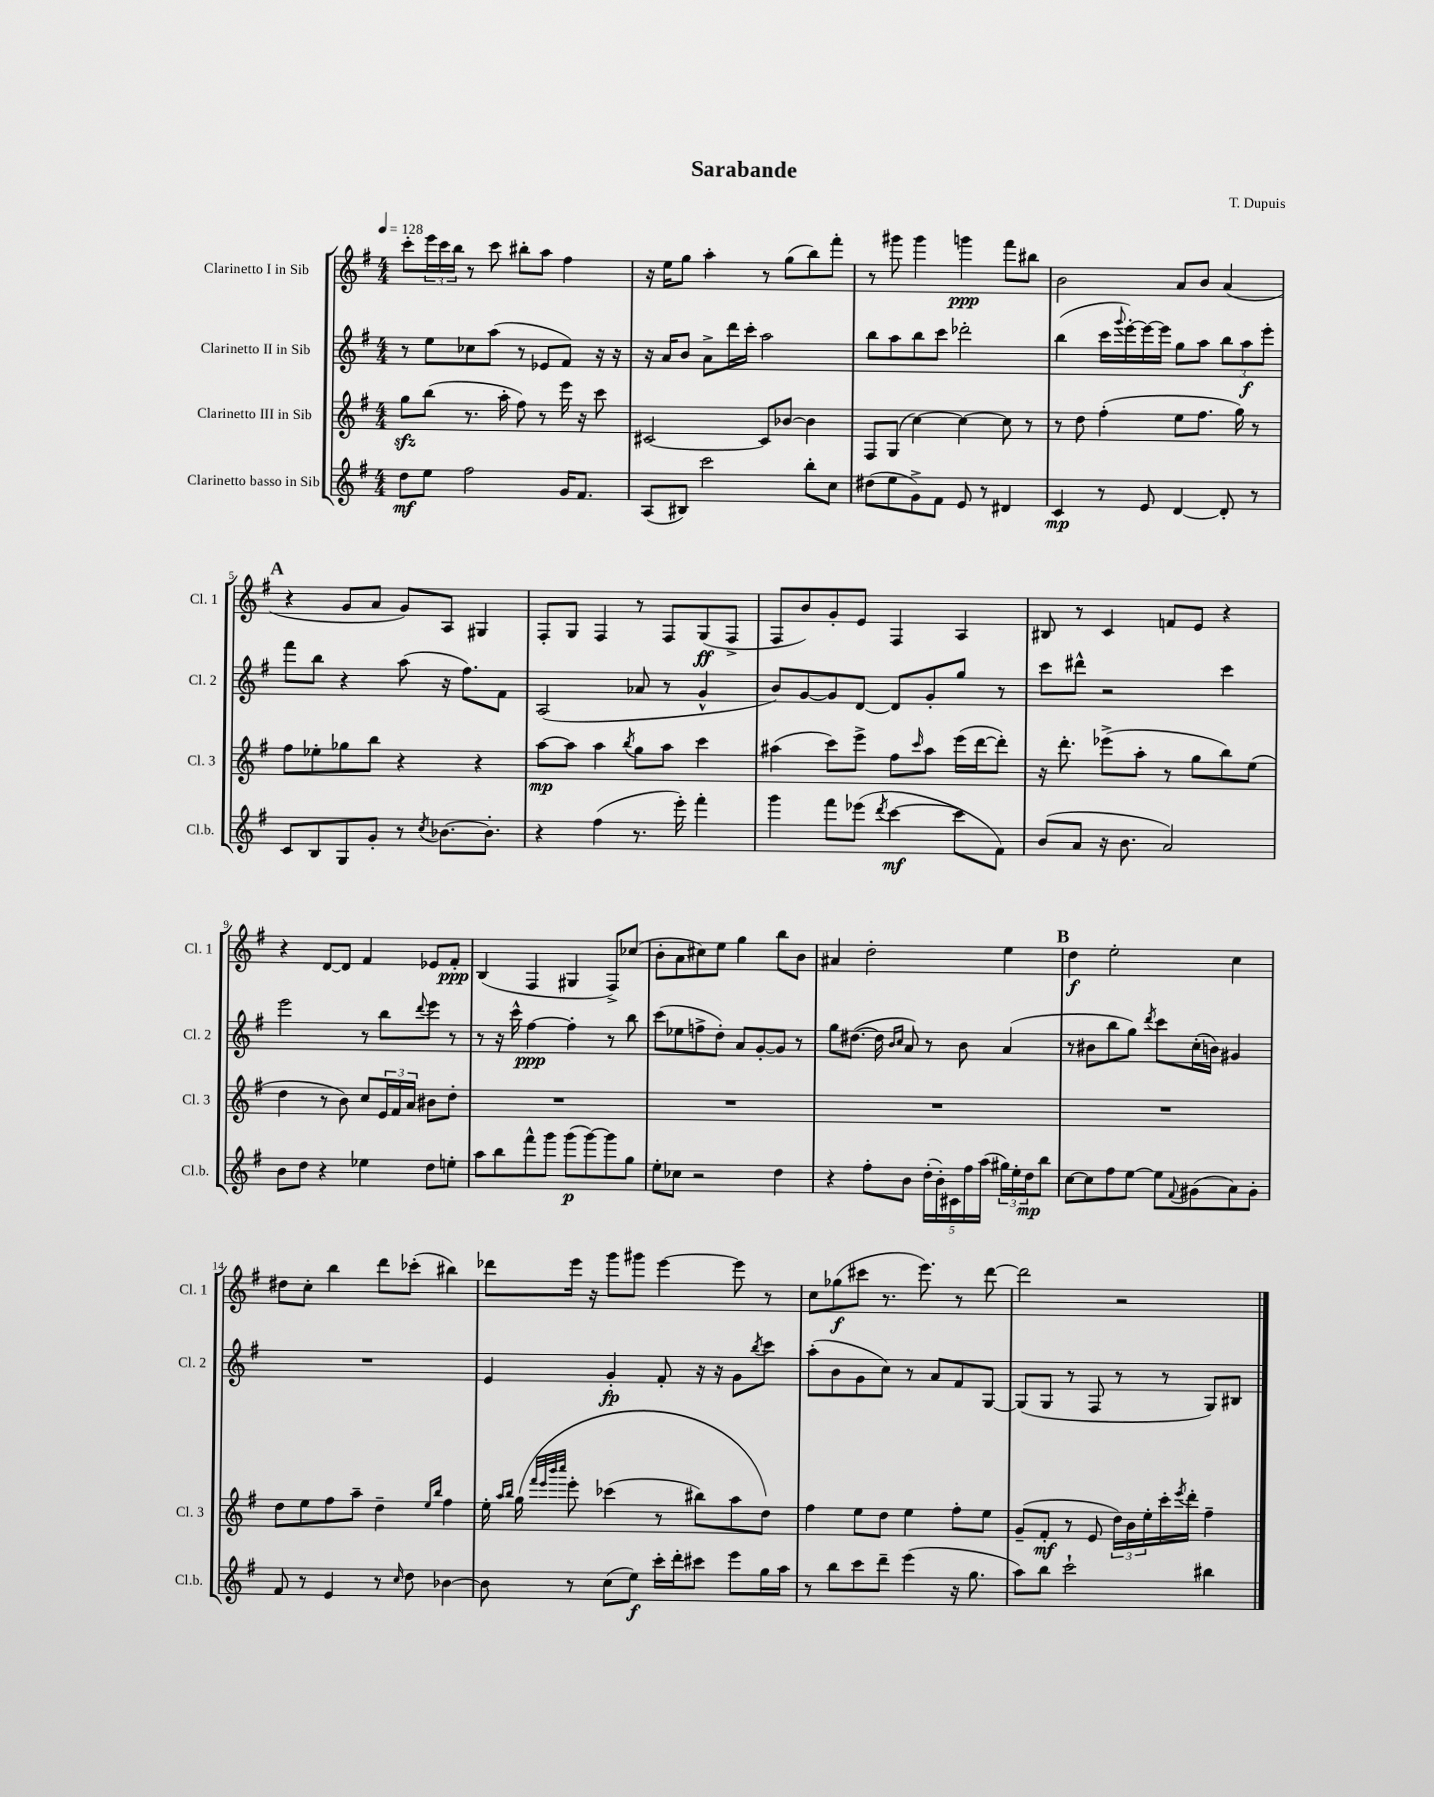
\header { title = "Sarabande" composer = "T. Dupuis" }
<<
\new StaffGroup <<
\new Staff = "s0" \with { instrumentName = "Clarinetto I in Sib" shortInstrumentName = "Cl. 1" } {
    \clef treble \key g \major \numericTimeSignature \time 4/4 \tempo 4 = 128
    c'''8-. \tuplet 3/2 { e'''16 c'''16 b''16 } r8 c'''8 bis''8-. a''8 fis''4 |
    r16 e''16 g''8 a''4-. r8 g''8( b''8) fis'''8-. |
    r8 gis'''8 gis'''4 g'''4\ppp fis'''8 bis''8 |
    b'2 a'8 b'8 a'4( |
    \mark \markup { \bold "A" } r4 g'8 a'8 g'8) a8 gis4 |
    fis8-. g8 fis4 r8 fis8 g8\ff( fis8-> |
    fis8 b'8) g'8-. e'8 fis4 a4 |
    bis8 r8 c'4 f'8 e'8 r4 |
    r4 d'8~ d'8 fis'4 ees'8 fis'8-.\ppp |
    b4( fis4 gis4 fis8->) ces''8( |
    b'8-. a'8 cis''8) e''8 g''4 b''8 b'8 |
    ais'4 d''2-. e''4 |
    \mark \markup { \bold "B" } d''4\f e''2-. c''4 |
    dis''8 c''8-. b''4 d'''8 ces'''8-.( bis''4) |
    des'''8 e'''16 r16 g'''8 gis'''8 e'''4~ e'''8 r8 |
    c''8 ges''8\f( cis'''8 r8. e'''8.) r8 d'''8~ |
    d'''2 r2 \bar "|." |
}
\new Staff = "s1" \with { instrumentName = "Clarinetto II in Sib" shortInstrumentName = "Cl. 2" } {
    \clef treble \key g \major \numericTimeSignature \time 4/4
    r8 e''8 ces''8 a''8( r8 ees'8 fis'8) r16 r16 |
    r16 a'16 b'8 a'8-> d'''16 c'''16-. a''2 |
    b''8 a''8 b''8 c'''8 des'''2-. |
    b''4( c'''16 \appoggiatura { g'''8 } e'''16~-.) e'''16~ e'''16 g''8 a''8 \tuplet 3/2 { b''8 a''8\f e'''8-. } |
    \mark \markup { \bold "A" } fis'''8 b''8 r4 a''8( r16 fis''8.) fis'8 |
    a2( aes'8 r8 g'4-^ |
    b'8) g'8~ g'8 d'8~ d'8 g'8-. g''8 r8 |
    c'''8 dis'''8-^ r2 c'''4 |
    e'''2 r8 b''8 \appoggiatura { d'''8 } e'''8 r8 |
    r8 r16 c'''16-^ fis''4~\ppp fis''4-. r8 b''8 |
    c'''8( ees''8 f''8-> d''8-.) a'8 g'8~-. g'8 r8 |
    g''8 dis''8.~( dis''16 \grace { b'16 c''16 } a'8) r8 b'8 a'4( |
    \mark \markup { \bold "B" } r8 bis'8 b''8 g''8) \acciaccatura { d'''8 } c'''8 c''16-.( b'16) gis'4 |
    R1 |
    e'4 g'4-.\fp fis'8-. r16 r16 g'8 \acciaccatura { b''8 } c'''8 |
    a''8-.( b'8 g'8 c''8) r8 a'8 fis'8 g8~ |
    g8( g8 r8 fis8 r8 r8 g8) bis8 \bar "|." |
}
\new Staff = "s2" \with { instrumentName = "Clarinetto III in Sib" shortInstrumentName = "Cl. 3" } {
    \clef treble \key g \major \numericTimeSignature \time 4/4
    g''8\sfz b''8( r8. a''16-. fis''8) r8 e'''16 r16 c'''8 |
    cis'2~ cis'8 bes'8~ bes'4 |
    fis8 g8( c''4~) c''4~ c''8 r8 |
    r8 d''8 fis''4-.( e''8 fis''8. g''16) r8 |
    \mark \markup { \bold "A" } fis''8 ees''8-. ges''8 b''8 r4 r4 |
    a''8~\mp a''8 a''4 \acciaccatura { b''8 } g''8 a''8 c'''4 |
    ais''4( c'''8) e'''8-> fis''8 \grace { c'''16 } ais''8 e'''16( d'''16~ d'''8-.) |
    r16 d'''8.-. ees'''8->( a''8-. r8 g''8 b''8) e''8( |
    d''4 r8 b'8) c''8 \tuplet 3/2 { e'16 fis'16 a'16 } bis'8 d''8-. |
    R1 |
    R1 |
    R1 |
    \mark \markup { \bold "B" } R1 |
    d''8 e''8 fis''8 a''8-- d''4-- \grace { e''16 b''16 } fis''4 |
    e''16-. \grace { a''16 b''16 } g''16\( \grace { fis'''32 e'''32 b'''32 c''''32 } e'''8-. ces'''4( r8 bis''8) a''8 d''8\) |
    fis''4 e''8 d''8 e''4 fis''8-. e''8 |
    g'8--( fis'8-.\mf r8 e'8 \tuplet 3/2 { d''16) b'16 e''16-. } c'''16-. \acciaccatura { e'''8 } d'''16-. fis''4-- \bar "|." |
}
\new Staff = "s3" \with { instrumentName = "Clarinetto basso in Sib" shortInstrumentName = "Cl.b." } {
    \clef treble \key g \major \numericTimeSignature \time 4/4
    d''8\mf e''8 fis''2 g'16 fis'8. |
    a8( bis8) c'''2 b''8-. c''8 |
    dis''8( e''8 g'8->) fis'8 e'8 r8 dis'4 |
    c'4\mp r8 e'8 d'4~ d'8-. r8 |
    \mark \markup { \bold "A" } c'8 b8 g8 g'8-. r8 \acciaccatura { c''8 } bes'8.~ bes'8.-. |
    r4 fis''4( r8. e'''16-.) fis'''4-. |
    g'''4 fis'''8 ees'''8( \acciaccatura { d'''8 } c'''4~\mf c'''8 fis'8) |
    b'8( a'8 r16 b'8. a'2) |
    b'8 d''8 r4 ees''4 d''8 e''8-. |
    a''8 b''8 fis'''8-^ g'''8 g'''8\p( g'''8~) g'''8 g''8 |
    e''8-. ces''8 r2 d''4 |
    r4 fis''8-. b'8 \tuplet 5/4 { d''16-.( b'16-.) cis'16 fis''16 a''16( } \tuplet 3/2 { gis''16) e''16-. d''16\mp } b''8 |
    \mark \markup { \bold "B" } c''8~ c''8 fis''8 e''8~ e''8 \appoggiatura { fis'8 } gis'8( a'8) gis'8-. |
    fis'8 r8 e'4 r8 \grace { c''16 } d''8 bes'4~ |
    bes'8 r8 c''8( e''8\f) c'''16-. d'''16-. cis'''8 e'''8 g''16 a''16 |
    r8 b''8 c'''8 d'''8-- e'''4( r16 g''8. |
    a''8) b''8 c'''2-! bis''4 \bar "|." |
}
>>
>>
